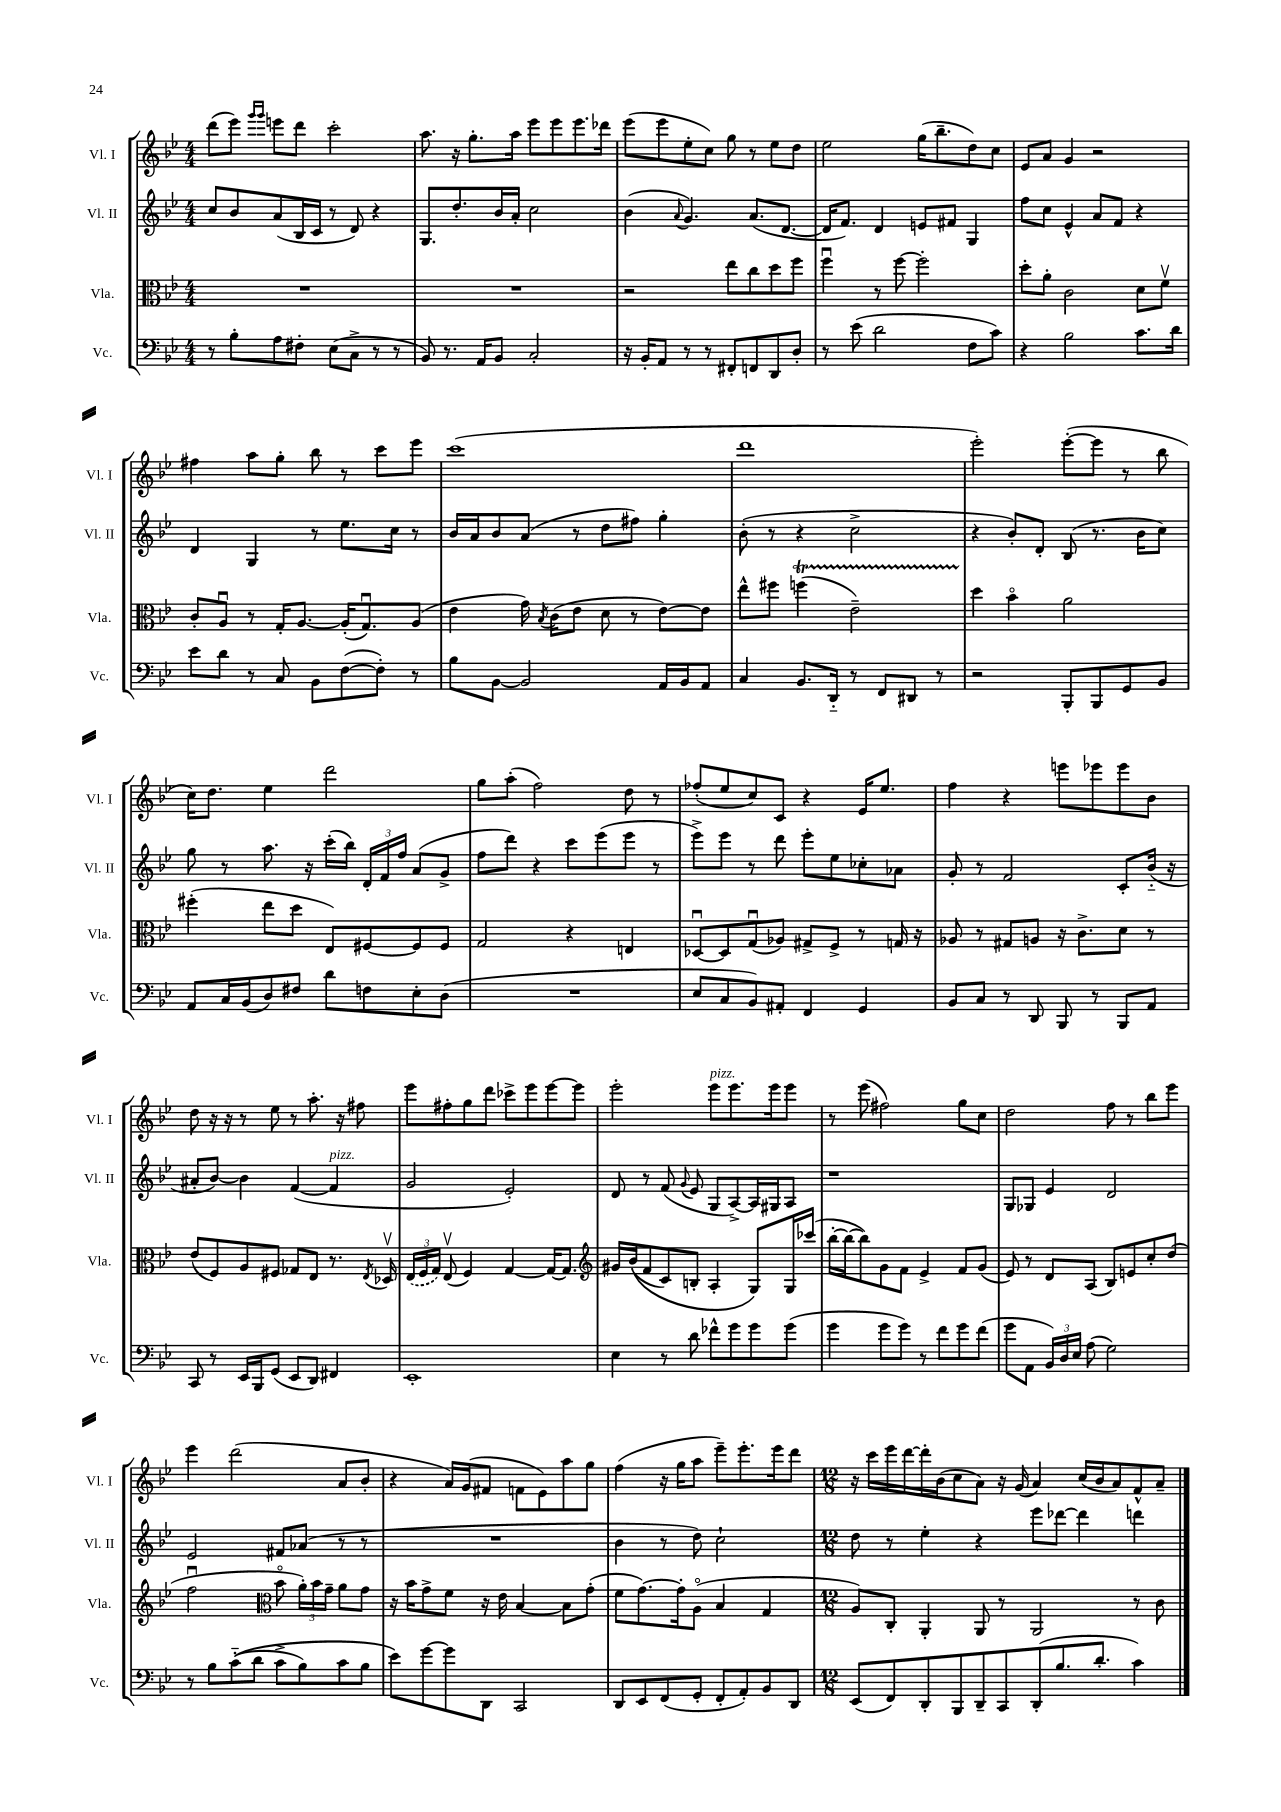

**kern	**kern	**kern	**kern
*part4	*part3	*part2	*part1
*staff4	*staff3	*staff2	*staff1
*I"Vc.	*I"Vla.	*I"Vl. II	*I"Vl. I
*I'Vc.	*I'Vla.	*I'Vl. II	*I'Vl. I
*clefF4	*clefC3	*clefG2	*clefG2
*k[b-e-]	*k[b-e-]	*k[b-e-]	*k[b-e-]
*M4/4	*M4/4	*M4/4	*M4/4
=6	=6	=6	=6
8r	1r	8cc/L	(8ddd\L
8B-'\L	.	8b-/	8eee-\J)
.	.	.	16qqggg/LL
.	.	.	16qqggg/JJ
8A\	.	(8a/	8eeen\L
8F#X'\J	.	16B-/L	8ddd\J
.	.	16c/JJ	.
(8E-\L	.	8r	2ccc'\
8C^\J	.	8d/)	.
8r	.	4r	.
8r	.	.	.
=7	=7	=7	=7
8BB-/)	1r	8.G/L	8.aa\
8.r	.	.	.
.	.	8.dd'/	16r
.	.	.	8.gg'\L
16AA/KL	.	.	.
8BB-/J	.	16b-/L	.
.	.	16a'/JJ	16aa\Jk
2C'/	.	2cc\	8eee-\L
.	.	.	8eee-\
.	.	.	8.eee-\
.	.	.	16ddd-X\Jk
=8	=8	=8	=8
16r	2r	(4b-\	(8eee-\L
16BB-'/KL	.	.	.
8AA/J	.	.	8eee-\
.	.	8qqa/	.
8r	.	4.g/)	8ee-'\
8r	.	.	8cc\J)
8FF#X'/L	8ee-\L	.	8gg\
8FFn/	8cc\	(8.a/L	8r
8DD/	8dd\	.	8ee-\L
.	.	[8.d/J	.
8D'/J	8ff\J	.	8dd\J
=9	=9	=9	=9
8r	4ffu\	16d/KL]	2ee-\
.	.	8.f/J)	.
(8e-\	.	.	.
2d\	8r	4d/	.
.	[8ff\	.	.
.	2ff'\]	8en/L	(16gg\KL
.	.	.	8.bb-~\
.	.	8f#X/J	.
8F\L	.	4G/	8dd\)
8c\J)	.	.	8cc\J
=10	=10	=10	=10
4r	8dd'\L	8ff\L	8e-/L
.	8a'\J	8cc\J	8a/J
2B-\	2c\	4e-^^/	4g/
.	.	8a/L	2r
.	.	8f/J	.
8.c\L	8d\L	4r	.
.	8fv\J	.	.
16d\Jk	.	.	.
!!LO:LB:g=z
=11	=11	=11	=11
8e-\L	8c'/L	4d/	4ff#X\
8d\J	8Au/J	.	.
8r	8r	4G/	8aa\L
8C/	16G'/KL	.	8gg'\J
.	[8.A/J	.	.
8BB-\L	.	8r	8bb-\
([8F\	(16A'/KL]	8.ee-\L	8r
.	8.Gu/)	.	.
8F'\J])	.	.	8ccc\L
.	.	16cc\Jk	.
8r	(8A/J	8r	8eee-\J
=12	=12	=12	=12
8B-\L	4e-\	16b-/LL	(1ccc
.	.	16a/J	.
[8BB-\J	.	8b-/	.
2BB-/]	16g\)	(8a/J	.
.	8qB-/	.	.
.	(16c\KL	.	.
.	8e-\J	8r	.
.	8d\	8dd\L	.
.	8r	8ff#X\J)	.
16AA/LL	[8e-\L)	4gg'\	.
16BB-/J	.	.	.
8AA/J	8e-\J]	.	.
=13	=13	=13	=13
4C/	8ee-^^\L	(8b-'\	1ddd
.	8ff#X\J	8r	.
8.BB-/L	(4ffnT\	4r	.
16DD/Jk	.	.	.
8r	2e-TTT~\)	2cc^\	.
8FF/L	.	.	.
8DD#X/J	.	.	.
8r	.	.	.
=14	=14	=14	=14
2r	4dd\	4r	2eee-'\)
.	4b-\	8b-'/L)	.
.	.	8d'/J	.
8BBB-'/L	2a\	(8B-/	([8eee-'\L
8BBB-/	.	8.r	8eee-\J]
8GG/	.	.	8r
.	.	16b-\KL	.
8BB-/J	.	8cc\J)	8bb-\
!!LO:LB:g=z
=15	=15	=15	=15
8AA/L	(4ff#X'\	8gg\	16cc\KL)
.	.	.	8.dd\J
16C/L	.	8r	.
(16BB-/J	.	.	.
8D/)	8ee-\L	8.aa\	4ee-\
8F#X/J	8dd\J	.	.
.	.	16r	.
8d\L	8E-/L)	(16ccc'\LL	2ddd\
.	.	16bb-\JJ)	.
8Fn\	[8F#X/	24d'/LL	.
.	.	24f/	.
.	.	24ff/JJ	.
8E-'\	8F#/]	(8a/L	.
(8D\J	8F#/J	8g^/J	.
=16	=16	=16	=16
1r	2G/	8ff\L	8gg\L
.	.	8ddd\J)	(8aa'\J
.	.	4r	2ff\)
.	4r	8ccc\L	.
.	.	(8eee-\	.
.	4En/	8eee-\J	8dd\
.	.	8r	8r
=17	=17	=17	=17
8E-/L	[8D-Xu/L	8eee-^\L)	(8ff-X'/L
8C/	8D-/]	8eee-\J	8ee-/
8BB-/)	(8Gu/	8r	8cc/)
8AA#X'/J	8A-X/J)	8ddd\	8c/J
4FF/	8G#X^/L	8eee-'\L	4r
.	8F^/J	8ee-\	.
4GG/	8r	8cc-X'\	16e-/KL
.	.	.	8.ee-/J
.	16Gn/	8a-X\J	.
.	16r	.	.
=18	=18	=18	=18
8BB-/L	8A-X/	8g'/	4ff\
8C/J	8r	8r	.
8r	8G#X/L	2f/	4r
8DD/	8An/J	.	.
8BBB-/	16r	.	8eeen\L
.	8.c^\L	.	.
8r	.	.	8eee-X\
8BBB-/L	8d\J	8c'/L	8eee-\
8AA/J	8r	(16b-/Jk	8b-\J
.	.	16r	.
!!LO:LB:g=z
=19	=19	=19	=19
8CC/	(8e-/L	8a#X'/L	8dd\
8r	8F/)	[8b-/J)	16r
.	.	.	16r
16EE-/LL	8A/	4b-\]	8r
16BBB-/J	.	.	.
(8GG/J	8F#X/J	.	8ee-\
8EE-/L	8G-X/L	([4f/	8r
8DD/J)	8E-/J	.	8.aa'\
!	!	!LO:TX:a:i:t=pizz.	!
4FF#X/	8.r	4f/]	.
.	.	.	16r
.	.	.	8ff#X\
.	8qE-/	.	.
.	16D-Xv/	.	.
=20	=20	=20	=20
1EE-'	(24E-/LL	2g/	8eee-\L
.	24F/	.	.
.	24G/JJ)	.	.
.	(8E-v/	.	8ff#X'\
.	4F/)	.	8gg\
.	.	.	8ddd\J
.	[4G/	2e-'/)	8ccc-X^\L
.	.	.	8eee-\
.	16G/KL_	.	[8eee-\
.	8.G/J]	.	.
.	.	.	8eee-\J]
=21	=21	=21	=21
*	*clefG2	*	*
4E-\	16g#X/LL	8d/	2eee-'\
.	((16b-/J	.	.
.	8f/	8r	.
8r	8c/)	(8f/	.
.	.	8qqg/	.
8d\	8Bn'/J	8e-/	.
!	!	!	!LO:TX:a:i:t=pizz.
8f-X^^\L	4A'/	8G/L	8eee-\L
8g\	.	[8A^/)	8.eee-\
8g\	8G/L)	16A/L]	.
.	.	16G#X/J	16eee-\k
(8g\J	16G/L	8A/J	8eee-\J
.	(16ccc-X/JJ	.	.
=22	=22	=22	=22
4g\	[16bb-'\LL	1r	8r
.	16bb-\J_	.	.
.	8bb-\])	.	(8eee-\
8g\L	8g\	.	2ff#X\)
8g\J)	8f\J	.	.
8r	4e-^/	.	.
8f\L	.	.	.
8g\	8f/L	.	8gg\L
(8f\J	(8g/J	.	8cc\J
=23	=23	=23	=23
8g\L	8e-/)	8G/L	2dd\
8AA\J	8r	8G-X/J	.
24BB-/LL)	8d/L	4e-/	.
24D/	.	.	.
24E-/JJ	.	.	.
(8A\	(8A/J	.	.
2G\)	8B-/L)	2d/	8ff\
.	8en/	.	8r
.	8cc'/	.	8bb-\L
.	(8dd/J	.	8eee-\J
!!LO:LB:g=z
=24	=24	=24	=24
8r	2ffu\	2e-/	4eee-\
8B-\L	.	.	.
((8c\	.	.	(2ddd\
8d\J	.	.	.
*	*clefC3	*	*
8c^\L	8b-\	8f#X/L	.
8B-\)	24a'\LL)	(8a-X/J	.
.	24b-\	.	.
.	24g~\JJ	.	.
8c\	8a\L	8r	8a/L
8B-\J	8g\J	8r	8b-'/J
=25	=25	=25	=25
8e-\L)	16r	1r	4r
.	16b-\KL	.	.
[8g\	8g^\	.	.
8g\]	8f\J	.	16a/LL)
.	.	.	(16g/J
8DD\J	16r	.	8f#X/J
.	16e-\	.	.
2CC/	[4B-/	.	8fn\L
.	.	.	8e-\)
.	8B-\L]	.	8aa\
.	(8g'\J	.	8gg\J
=26	=26	=26	=26
8DD/L	8f\L	4b-\	(4ff\
8EE-/	[8.g\)	.	.
(8FF/	.	8r	16r
.	16g'\k]	.	16gg\KL
8GG'/J	(8A\J	8dd\)	8aa\J
8FF'/L	4B-/	2cc`\	8eee-~\L)
8AA'/)	.	.	8.eee-'\
8BB-/	4G/	.	.
.	.	.	16eee-\k
8DD/J	.	.	8ddd\J
=27	=27	=27	=27
*M12/8	*M12/8	*M12/8	*M12/8
(8EE-/L	8A/L)	8dd\	16r
.	.	.	16ccc\LL
8FF/)	8C'/J	8r	16eee-\
.	.	.	[16ddd\
8DD'/	4AA'/	4ee-'\	16ddd'\]
.	.	.	(16b-\J
8BBB-/	.	.	8cc\
8DD~/	8AA/	4r	8a\J)
8CC/	8r	.	16r
.	.	.	(16g/
(8DD'/	2AA/	8eee-\L	4a/)
8.B-/	.	[8ddd-X\J	.
.	.	4ddd-\]	(16cc/LL
8.d'/J	.	.	16b-/J
.	.	.	8a/)
4c\)	8r	4dddn\	8f^^/
.	8c\	.	8a~/J
==	==	==	==
*-	*-	*-	*-
